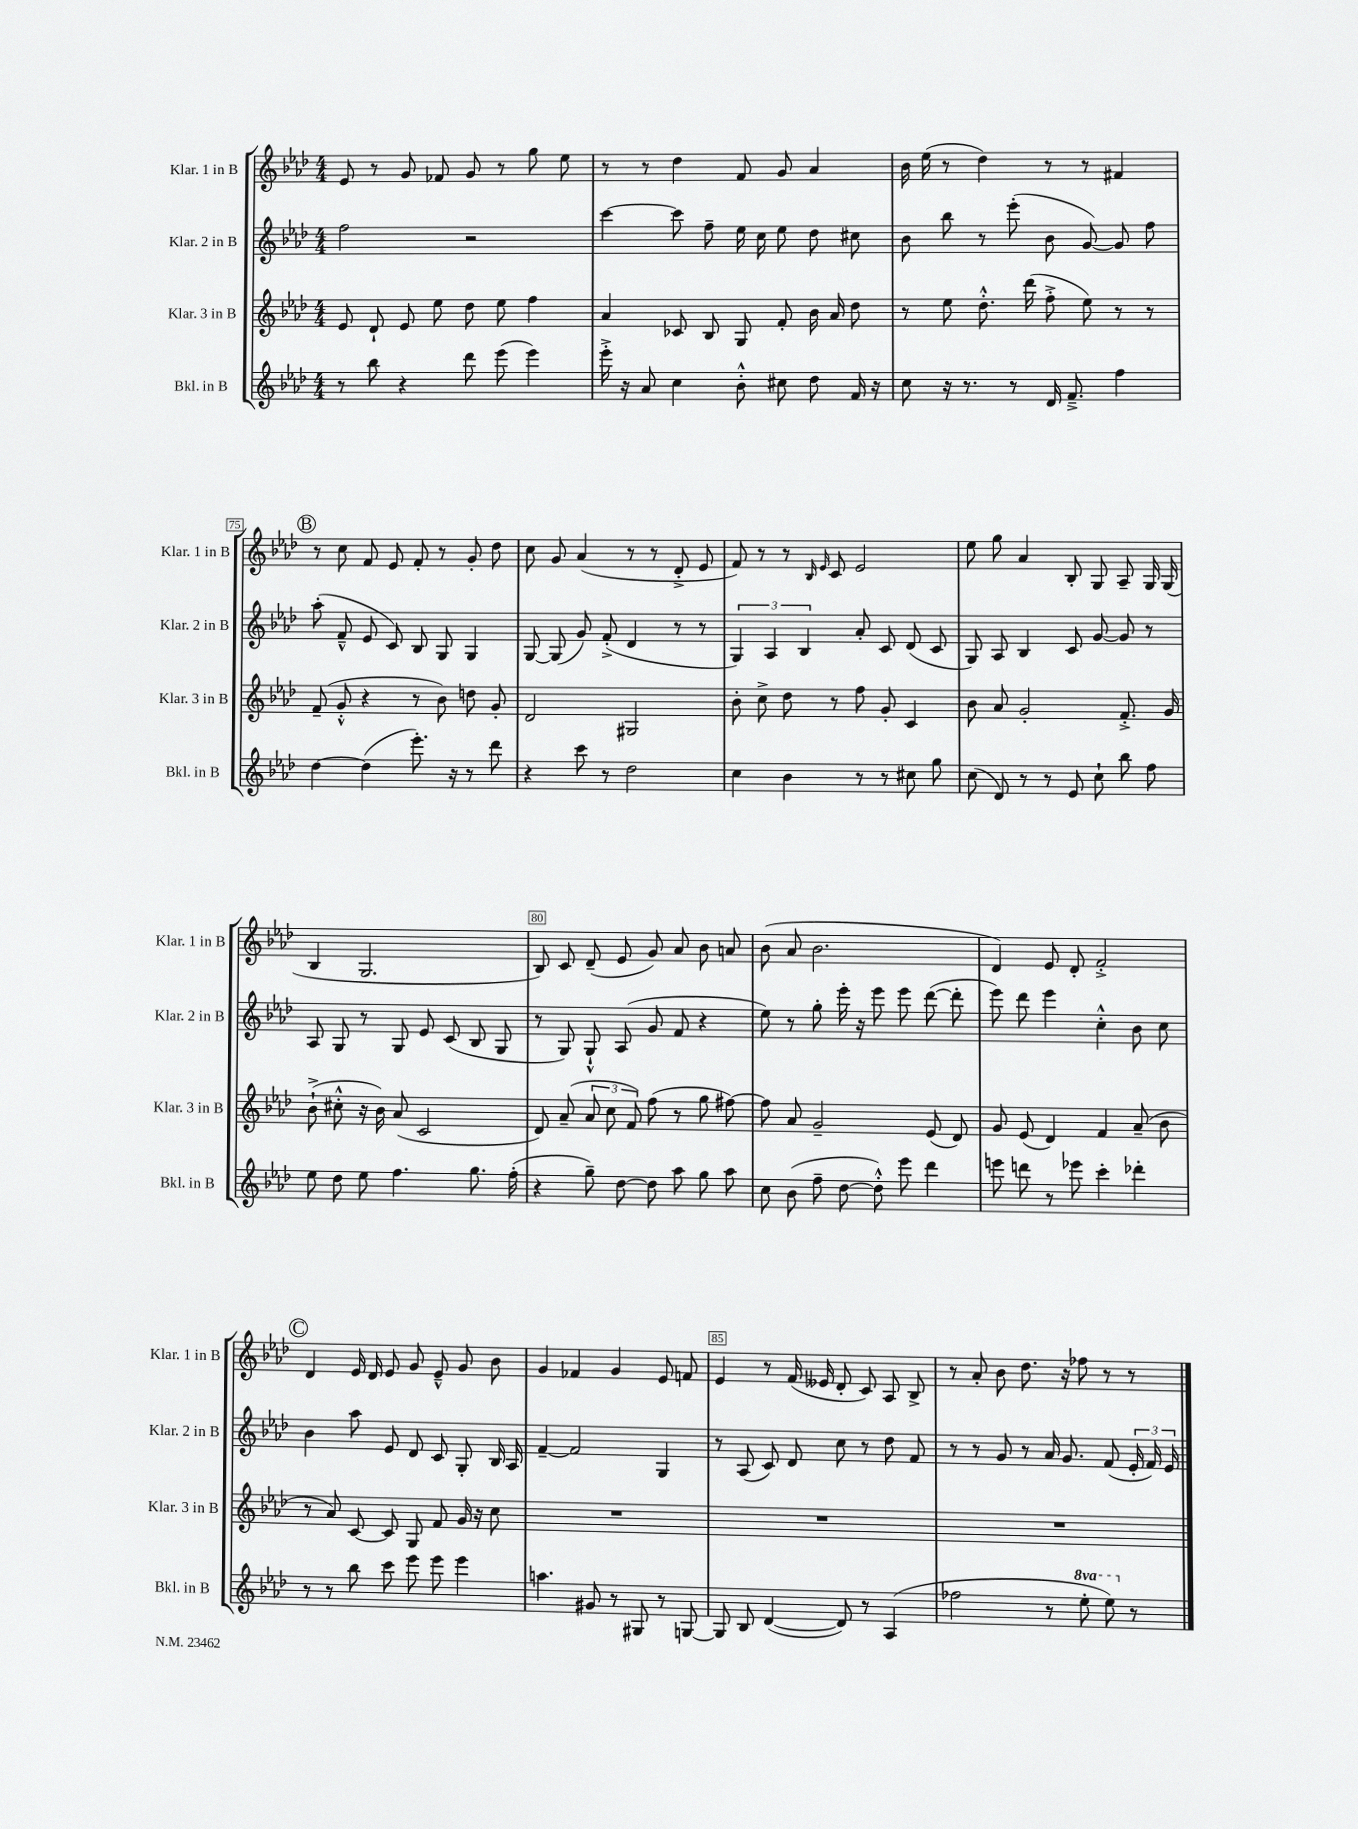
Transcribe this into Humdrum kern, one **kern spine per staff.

**kern	**kern	**kern	**kern
*part4	*part3	*part2	*part1
*staff4	*staff3	*staff2	*staff1
*I"Bkl. in B	*I"Klar. 3 in B	*I"Klar. 2 in B	*I"Klar. 1 in B
*I'Bkl. in B	*I'Klar. 3 in B	*I'Klar. 2 in B	*I'Klar. 1 in B
*clefG2	*clefG2	*clefG2	*clefG2
*k[b-e-a-d-]	*k[b-e-a-d-]	*k[b-e-a-d-]	*k[b-e-a-d-]
*M4/4	*M4/4	*M4/4	*M4/4
=72	=72	=72	=72
8r	8e-/	2ff\	8e-/
8bb-\	8d-`/	.	8r
4r	8e-/	.	8g/
.	8ee-\	.	8f-X/
8ddd-\	8dd-\	2r	8g/
(8eee-\	8ee-\	.	8r
4eee-\)	4ff\	.	8gg\
.	.	.	8ee-\
=73	=73	=73	=73
16eee-'^\	4a-/	[4ccc\	8r
16r	.	.	.
8a-/	.	.	8r
4cc\	8c-X/	8ccc\]	4dd-\
.	8B-/	8ff~\	.
8b-'^^\	8G/	16ee-\	8f/
.	.	16cc\	.
8cc#X\	8f'/	8ee-\	8g/
8dd-\	16b-\	8dd-\	4a-/
.	16a-/	.	.
16f/	8dd-\	8cc#X\	.
16r	.	.	.
=74	=74	=74	=74
8cc\	8r	8b-\	16b-\
.	.	.	(16ee-\
16r	8ee-\	8bb-\	8r
8.r	.	.	.
.	8.dd-'^^\	8r	4dd-\)
8r	.	(8eee-'\	.
.	(16ddd-\	.	.
16d-/	8ff'^\	8b-\	8r
8.f~^/	.	.	.
.	8ee-\)	[8g/)	8r
4ff\	8r	8g/]	4f#X/
.	8r	8ff\	.
!!LO:LB:g=z
!!LO:REH:place=s1:t=B
=75	=75	=75	=75
[4dd-\	(8f~/	(8aa-'\	8r
.	8g'^^/	8f~^^/	8cc\
(4dd-\]	4r	8e-/	8f/
.	.	8c/)	8e-/
8.eee-'\)	8r	8B-/	8f'/
.	8b-\)	8G/	8r
16r	.	.	.
8r	8ddn\	4G/	8g'/
8ddd-\	8g'/	.	8dd-\
=76	=76	=76	=76
4r	2d-/	[8G/	8cc\
.	.	(8G/]	8g/
8ccc\	.	8g/)	(4a-/
8r	.	(8f'^/	.
2dd-\	2G#X/	4d-/	8r
.	.	.	8r
.	.	8r	8d-'^/
.	.	8r	8e-/
=77	=77	=77	=77
4cc\	8b-'\	6G/)	8f/)
.	8cc^\	.	8r
.	.	6A-/	.
4b-\	8dd-\	.	8r
.	.	6B-/	.
.	.	.	16qqB-/
.	.	.	16qqe-/
.	8r	.	8c/
8r	8ff\	8a-'/	2e-/
8r	8g'/	8c/	.
8cc#X\	4c/	(8d-/	.
8gg\	.	8c/	.
=78	=78	=78	=78
(8cc\	8b-\	8G/)	8ee-\
8d-/)	8a-/	8A-/	8gg\
8r	2g'/	4B-/	4a-/
8r	.	.	.
8e-/	.	8c/	8B-'/
8cc`\	.	[8g/	8G/
8bb-\	8.f'^/	8g/]	8A-~/
8ff\	.	8r	16G/
.	16g/	.	(16G/
!!LO:LB:g=z
=79	=79	=79	=79
8ee-\	(8b-`^\	8A-/	4B-/
8dd-\	8cc#X'^^\	8G/	.
8ee-\	16r	8r	2.G/
.	16b-\)	.	.
4.ff\	(8a-/	8G/	.
.	2c/	8e-/	.
.	.	(8c/	.
8.gg\	.	8B-/	.
.	.	8G/	.
(16ff'\	.	.	.
=80	=80	=80	=80
4r	8d-/)	8r	8B-/)
.	(8a-~/	8G/)	8c/
8gg~\)	12a-/	8G`^^/	(8d-~/
.	12cc\	.	.
[8dd-\	.	(8A-/	8e-/
.	12f/)	.	.
8dd-\]	(8ff\	8g/	8g/)
8aa-\	8r	8f/	8a-/
8gg\	8gg\	4r	8b-\
8aa-\	[8ff#X\)	.	8an/
=81	=81	=81	=81
8cc\	8ff#\]	8ee-\)	(8b-\
(8b-\	8a-/	8r	8a-/
8ff~\	2g~/	8gg'\	2.b-\
[8dd-\	.	16eee-'\	.
.	.	16r	.
8dd-'^^\])	.	8eee-\	.
8eee-\	.	8eee-\	.
4ddd-\	(8e-/	([8ddd-\	.
.	8d-/)	8ddd-'\]	.
=82	=82	=82	=82
8eeen\	8g/	8eee-\)	4d-/)
8dddn\	(8e-/	8ddd-\	.
8r	4d-/)	4eee-\	8e-/
8eee-X\	.	.	8d-'/
4ccc'\	4f/	4cc'^^\	2f'^/
4ddd-X'\	(8a-~/	8b-\	.
.	8b-\	8cc\	.
!!LO:LB:g=z
!!LO:REH:place=s1:t=C
=83	=83	=83	=83
8r	8r	4b-\	4d-/
8r	8a-/)	.	.
8bb-\	[8c/	8aa-\	16e-/
.	.	.	16d-/
8ccc\	8c/]	8e-/	8e-/
8eee-\	8G/	8d-/	8g/
8eee-\	8f/	8c/	8e-~^^/
4eee-\	16g/	8G'/	8g/
.	16r	.	.
.	8cc\	16B-/	8b-\
.	.	16A-/	.
=84	=84	=84	=84
4.aan\	1r	[4f~/	4g/
.	.	2f/]	4f-X/
8g#X/	.	.	.
8r	.	.	4g/
8G#X/	.	.	.
8r	.	4G/	8e-/
[8Gn/	.	.	8fn/
=85	=85	=85	=85
8G/]	1r	8r	4e-/
8B-/	.	(8A-/	.
([4d-/	.	8c/)	8r
.	.	8d-/	(16f/
.	.	.	16e--X/
8d-/])	.	8cc\	8d-'/
8r	.	8r	8c/)
(4A-/	.	8dd-\	8A-/
.	.	8f/	8B-^/
=86	=86	=86	=86
2ff-X\	1r	8r	8r
.	.	8r	8a-'/
.	.	8g/	8b-\
.	.	8r	8.dd-\
8r	.	16a-/	.
.	.	8.g/	16r
*8va	*	*	*
8eee-'\	.	.	8ff-X\
8eee-\)	.	(8f/	8r
*X8va	*	*	*
8r	.	24e-'/	8r
.	.	24f/)	.
.	.	24e-/	.
==	==	==	==
*-	*-	*-	*-
